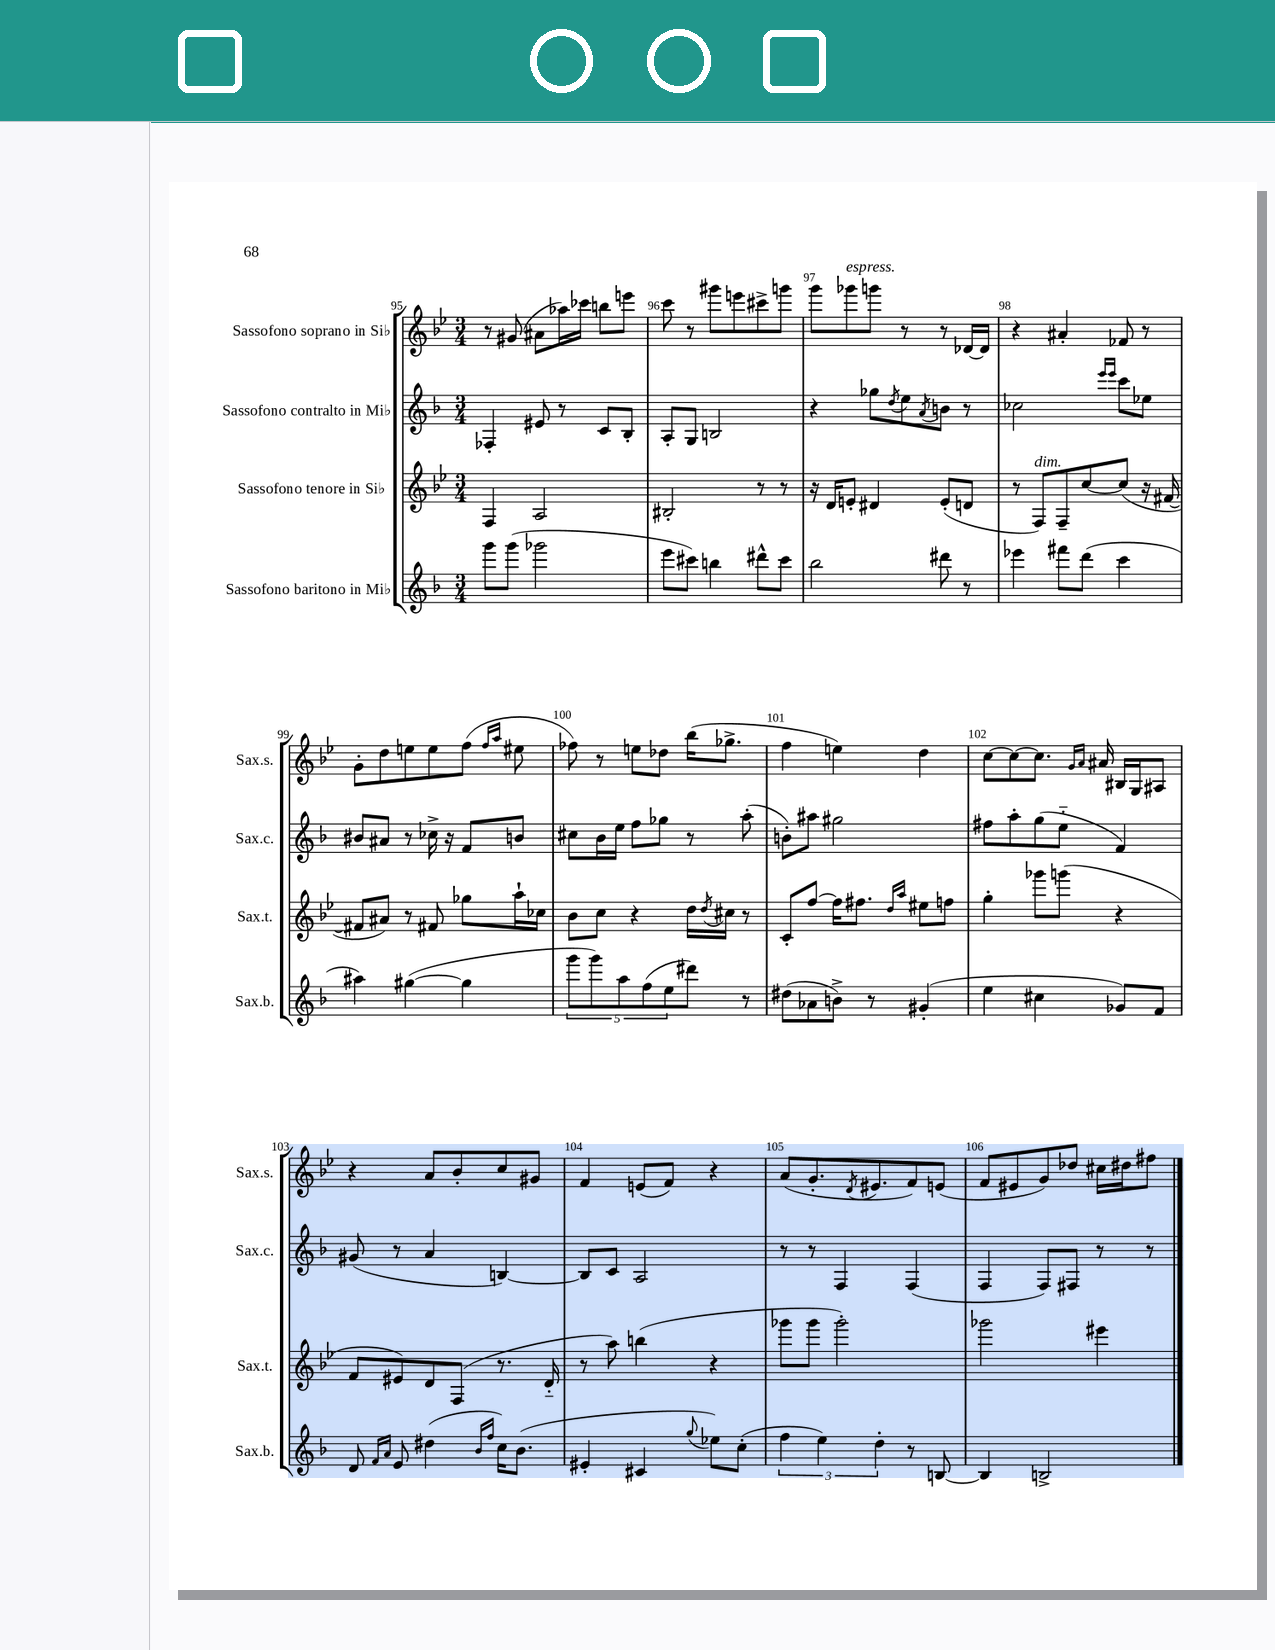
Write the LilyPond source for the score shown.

<<
\new StaffGroup <<
\new Staff = "s0" \with { instrumentName = "Sassofono soprano in Sib" shortInstrumentName = "Sax.s." } {
    \clef treble \key bes \major \numericTimeSignature \time 3/4
    r8 gis'8( ais'8 aes''16) ces'''16 b''8 e'''8 |
    c'''8 r8 gis'''8 e'''8 cis'''8-> g'''8 |
    g'''8 ges'''8^\markup { \italic "espress." } g'''8 r8 r8 des'16~ des'16 |
    r4 ais'4-. fes'8 r8 |
    g'8-. d''8 e''8 e''8 f''8( \grace { f''16 a''16 } eis''8 |
    fes''8) r8 e''8 des''8 bes''16( ges''8.-> |
    f''4 e''4) d''4 |
    c''8~ c''8~ c''8. \grace { g'16 a'16 } ais'16 bis16 g16 ais8 |
    r4 a'8 bes'8-. c''8 gis'8 |
    f'4 e'8( f'8) r4 |
    a'8( g'8.-. \acciaccatura { d'8 } eis'8. f'8) e'8( |
    f'8 eis'8 g'8) des''8 cis''16 dis''16 fis''8 \bar "|." |
}
\new Staff = "s1" \with { instrumentName = "Sassofono contralto in Mib" shortInstrumentName = "Sax.c." } {
    \clef treble \key f \major \numericTimeSignature \time 3/4
    fes4-. eis'8 r8 c'8 bes8-. |
    a8-. g8 b2 |
    r4 ges''8 \acciaccatura { d''8 } e''8 \acciaccatura { a'8 } b'8 r8 |
    ces''2 \grace { e'''16 e'''16 } c'''8 ees''8 |
    bis'8 ais'8 r8 ces''16-> r16 f'8 b'8 |
    cis''8 bes'16 e''16 f''8 ges''8 r8 a''8-.( |
    b'8-.) ais''8 gis''2 |
    fis''8 a''8-. g''8( e''8-_ f'4) |
    gis'8( r8 a'4 b4~) |
    b8 c'8 a2 |
    r8 r8 f4 f4( |
    f4 f8) fis8 r8 r8 \bar "|." |
}
\new Staff = "s2" \with { instrumentName = "Sassofono tenore in Sib" shortInstrumentName = "Sax.t." } {
    \clef treble \key bes \major \numericTimeSignature \time 3/4
    f4 a2 |
    bis2-. r8 r8 |
    r16 d'16 e'8-. dis'4 e'8-.( d'8 |
    r8 f8^\markup { \italic "dim." }) f8-- c''8~ c''8( r16 fis'16~ |
    fis'8 ais'8) r8 fis'8 ges''8 a''16-! ces''16 |
    bes'8 c''8 r4 d''16 \acciaccatura { d''8 } cis''16 r8 |
    c'8-. f''8~ f''16 fis''8. \grace { d''16 a''16 } eis''8 f''8 |
    g''4-. ges'''8 g'''8( r4 |
    f'8 eis'8) d'8 f8( r8. d'16-_ |
    r8 a''8) b''4( r4 |
    ges'''8 ges'''8 ges'''2-.) |
    ges'''2 eis'''4 \bar "|." |
}
\new Staff = "s3" \with { instrumentName = "Sassofono baritono in Mib" shortInstrumentName = "Sax.b." } {
    \clef treble \key f \major \numericTimeSignature \time 3/4
    g'''8 g'''8( ges'''2 |
    e'''8 cis'''8) b''4 dis'''8-^ cis'''8 |
    bes''2 dis'''8 r8 |
    ees'''4 fis'''8 d'''8( c'''4 |
    ais''4) gis''4~( gis''4 |
    \tuplet 5/4 { g'''8 g'''8) a''8 f''8( e''8 } dis'''8) r8 |
    dis''8( aes'8 b'8->) r8 gis'4-.( |
    e''4 cis''4 ges'8) f'8 |
    d'8 \grace { f'16 a'16 } e'8 dis''4( \grace { bes'16 f''16 } c''16) bes'8.( |
    eis'4-. cis'4 \appoggiatura { g''8 } ees''8) c''8-.( |
    \tuplet 3/2 { f''4 e''4) d''4-. } r8 b8~ |
    b4 b2-> \bar "|." |
}
>>
>>
\layout { \context { \Score currentBarNumber = #95 \override BarNumber.break-visibility = ##(#f #t #t) barNumberVisibility = #all-bar-numbers-visible } }
